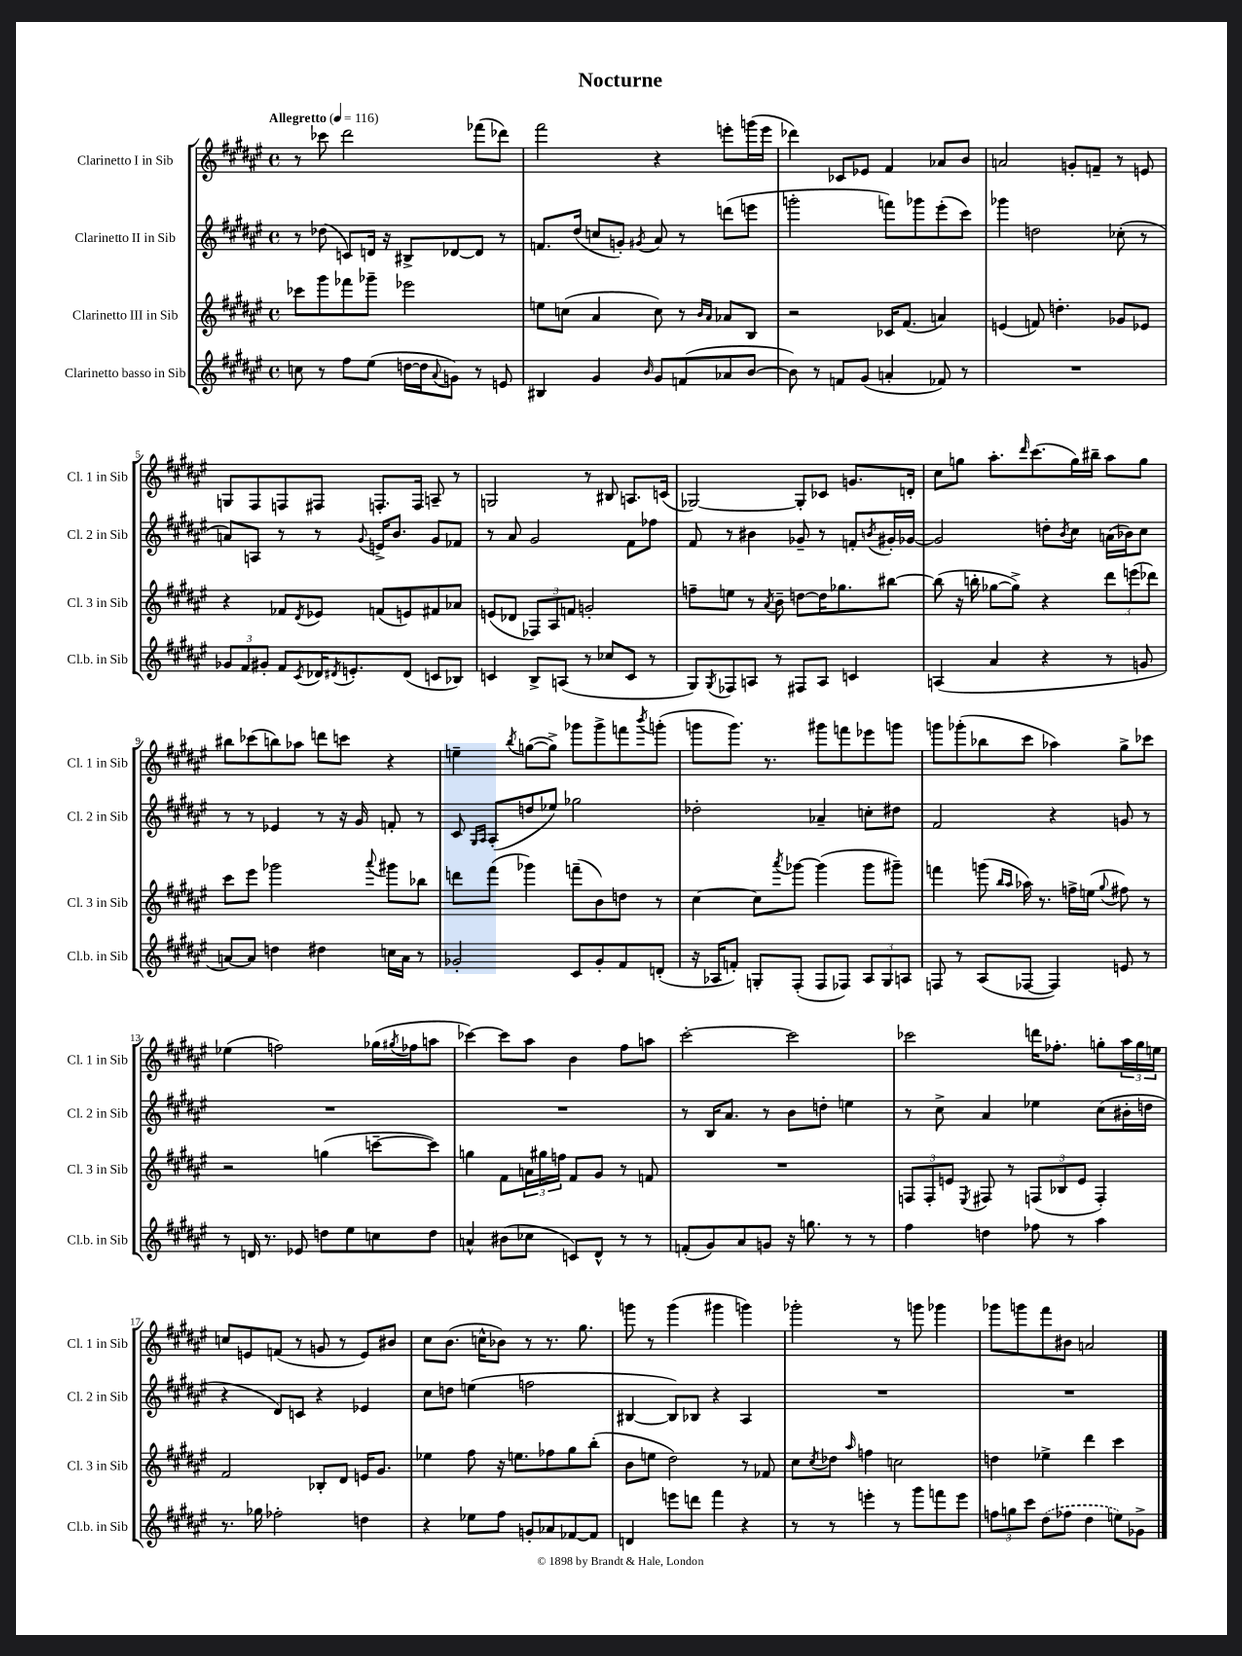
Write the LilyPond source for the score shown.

\header { title = "Nocturne" }
<<
\new StaffGroup <<
\new Staff = "s0" \with { instrumentName = "Clarinetto I in Sib" shortInstrumentName = "Cl. 1 in Sib" } {
    \clef treble \key fis \major \defaultTimeSignature \time 4/4 \tempo "Allegretto" 4 = 116
    r8 ces'''8 dis'''2 fes'''8( des'''8) |
    fis'''2 r4 e'''8-. g'''16( e'''16 |
    des'''4) ces'8 ees'8 fis'4 aes'8 b'8 |
    a'2 g'8-. f'8-- r8 e'8 |
    g8 fis8 f8 fis8 f8.-. f16 a8-- r8 |
    g2 r8 bis8 a8. c'16( |
    ges2~) ges8-. ces'8 g'8. d'16-. |
    cis''8 g''8 ais''8.-. \grace { dis'''16 } cis'''8.( g''16) bis''16-- ais''8 g''8 |
    bis''8 ces'''8( b''8) aes''8 d'''8 c'''8 r4 |
    e''4-- \acciaccatura { b''8 } g''8~( g''8->) ges'''8 ges'''8-> f'''8 \acciaccatura { b'''8 } g'''8-.( |
    g'''8 g'''8.) r8. gis'''8 f'''8 ees'''8 g'''8 |
    g'''8 ges'''8-.( bes''8 cis'''8 aes''4) gis''8-> ces'''8 |
    ees''4( f''2) ges''16( \acciaccatura { gis''8 } fes''16 a''8 |
    ces'''4~) ces'''8 ais''8 b'4 fis''8 a''8 |
    cis'''2~-. cis'''2 |
    ces'''2 d'''16 fes''8.-. g''8-. \tuplet 3/2 { ais''16 g''16 e''16 } |
    c''8 e'8 f'8( r8 g'8 r8 e'8) bis'8 |
    cis''8 b'8.( c''16-^ bes'8) r8 r8. gis''8. |
    g'''8 r8 g'''4( gis'''4 g'''4) |
    ges'''2-. r8 g'''8 ges'''4 |
    ges'''8 g'''8 fis'''8 bis'8 a'2 \bar "|." |
}
\new Staff = "s1" \with { instrumentName = "Clarinetto II in Sib" shortInstrumentName = "Cl. 2 in Sib" } {
    \clef treble \key fis \major \defaultTimeSignature \time 4/4
    r8 des''8( c'8) d'16 r16 bis8-> des'8~ des'8 r8 |
    f'8. dis''16( c''8 g'8-.) \acciaccatura { gis'8 } ais'8 r8 d'''8( e'''8 |
    g'''2-. f'''8) ges'''8 eis'''8-.( cis'''8) |
    ges'''4 d''2 ces''8-.( r8 |
    a'8) a8 r8 r8 \appoggiatura { gis'8 } e'16-> b'8. gis'8 fes'8 |
    r8 ais'8 gis'2 fis'8 fes''8 |
    fis'8 r8 bis'4 ges'8-- r8 f'8-. \acciaccatura { b'8 } gis'16-. ges'16~ |
    ges'2 d''8-. \acciaccatura { b'8 } cis''8 a'16( bes'16) cis''8 |
    r8 r8 ees'4 r8 r16 gis'16 f'8-. r8 |
    cis'8 \grace { gis16 ais16 } ais8-.( d''8 ees''8) ges''2 |
    des''2-. aes'4-- c''8-. dis''8 |
    fis'2 r4 g'8 r8 |
    R1 |
    R1 |
    r8 b16 ais'8. r8 b'8 d''8-. e''4 |
    r8 cis''8-> ais'4 ees''4 cis''8( bis'16-. d''16 |
    r4 dis'8) c'8 r4 ees'4 |
    cis''8 d''8 e''4( f''2 |
    bis4~ bis8) bes8 r4 ais4 |
    R1 |
    R1 \bar "|." |
}
\new Staff = "s2" \with { instrumentName = "Clarinetto III in Sib" shortInstrumentName = "Cl. 3 in Sib" } {
    \clef treble \key fis \major \defaultTimeSignature \time 4/4
    ces'''8 gis'''8 fes'''8 ges'''8-- ees'''2 |
    e''8 c''8( ais'4 c''8) r8 \grace { b'16 ais'16 } aes'8 b8 |
    r2 ces'16 fis'8.( a'4) |
    e'4( f'8) d''4.-. ges'8 ees'8 |
    r4 fes'8 \acciaccatura { dis'8 } ees'8 f'8( e'8) fis'8 aes'8 |
    e'8( des'8 \tuplet 3/2 { fes8) ais8 f'8 } g'2-. |
    f''8-- e''8 r8 \acciaccatura { ais'8 } b'8-- d''8~ d''16 ges''8. bis''8~ |
    bis''8( r16 b''16-. ges''8~ ges''8->) r4 \tuplet 3/2 { dis'''8 e'''8( des'''8) } |
    cis'''8 eis'''8 ges'''2 \appoggiatura { ais'''8 } gis'''8 bes''8 |
    d'''8 fis'''8( ges'''4) f'''8--( b'8) d''8 r8 |
    cis''4~ cis''8 \acciaccatura { ais'''8 } ges'''8~ ges'''4( ges'''8 gis'''8--) |
    f'''4 g'''8( \grace { b''16 ais''16 } aes''16) r8. f''16-> e''16( \appoggiatura { gis''8 } fis''8) r8 |
    r2 g''4( c'''8~-- c'''8) |
    g''4 fis'8 \tuplet 3/2 { a'16 gis''16 f''16 } fis'8 gis'8 r8 f'8 |
    R1 |
    \tuplet 3/2 { f8 f8-. e'8 } \acciaccatura { eis8 } fis8 r8 \tuplet 3/2 { f8( bes8 e'8 } f4-.) |
    fis'2 bes8-. dis'8 e'16 gis'8. |
    ees''4 fis''8 r16 e''8. fes''8 gis''8 b''8-.( |
    b'8 e''8 dis''2) r8 fes'8 |
    cis''8 \acciaccatura { cis''8 } des''8 \grace { ais''16 } f''4 c''2 |
    d''4 ees''4-> dis'''4 cis'''4 \bar "|." |
}
\new Staff = "s3" \with { instrumentName = "Clarinetto basso in Sib" shortInstrumentName = "Cl.b. in Sib" } {
    \clef treble \key fis \major \defaultTimeSignature \time 4/4
    c''8 r8 fis''8 eis''8( d''16~ d''16 \appoggiatura { ais'8 } g'8) r8 e'8 |
    bis4 gis'4 \grace { b'16 } gis'8 f'8( aes'8 b'8~ |
    b'8) r8 f'8 gis'8( a'4-. fes'8) r8 |
    R1 |
    \tuplet 3/2 { ges'8 fis'8 gis'8-. } fis'8 \acciaccatura { cis'8 } des'16 \acciaccatura { dis'8 } e'8.-. dis'8( c'8 bes8) |
    c'4 b8-> a8( r8 ces''8 c'8 r8 |
    gis8) \acciaccatura { gis8 } fes8 a8 r8 fis8 a8 c'4 |
    a4( ais'4 r4 r8 g'8 |
    a'8~) a'8 d''4 dis''4 c''16 a'16 r8 |
    ges'2-. cis'8 ges'8-. fis'8 d'8-.( |
    r16 aes16 f'8-.) g8-. fis8-.( fis8 fes8) \tuplet 3/2 { aes8 g8 a8 } |
    f8 r8 ais8( fes8~ fes4) e'8 r8 |
    r8 d'16 r8. ees'8 d''8 eis''8 c''8 d''8 |
    a'4-^ bis'8( ces''8 c'8) dis'8-^ r8 r8 |
    f'8-.( gis'8) ais'8 g'8 r16 g''8. r8 r8 |
    fis''4 d''4 fes''8 r8 ais''4 |
    r8. ges''16 fes''2-. d''4 |
    r4 ees''8 fis''8 g'8-. aes'8 fes'8~ fes'8 |
    d'4 e'''8 d'''8 fis'''4 r4 |
    r8 r8 e'''4-. r8 gis'''8 f'''8 e'''8 |
    \tuplet 3/2 { f''8 g''8 cis'''8 } \once \slurDashed dis''8( fes''8 dis''4 e''8) ges'8-> \bar "|." |
}
>>
>>
